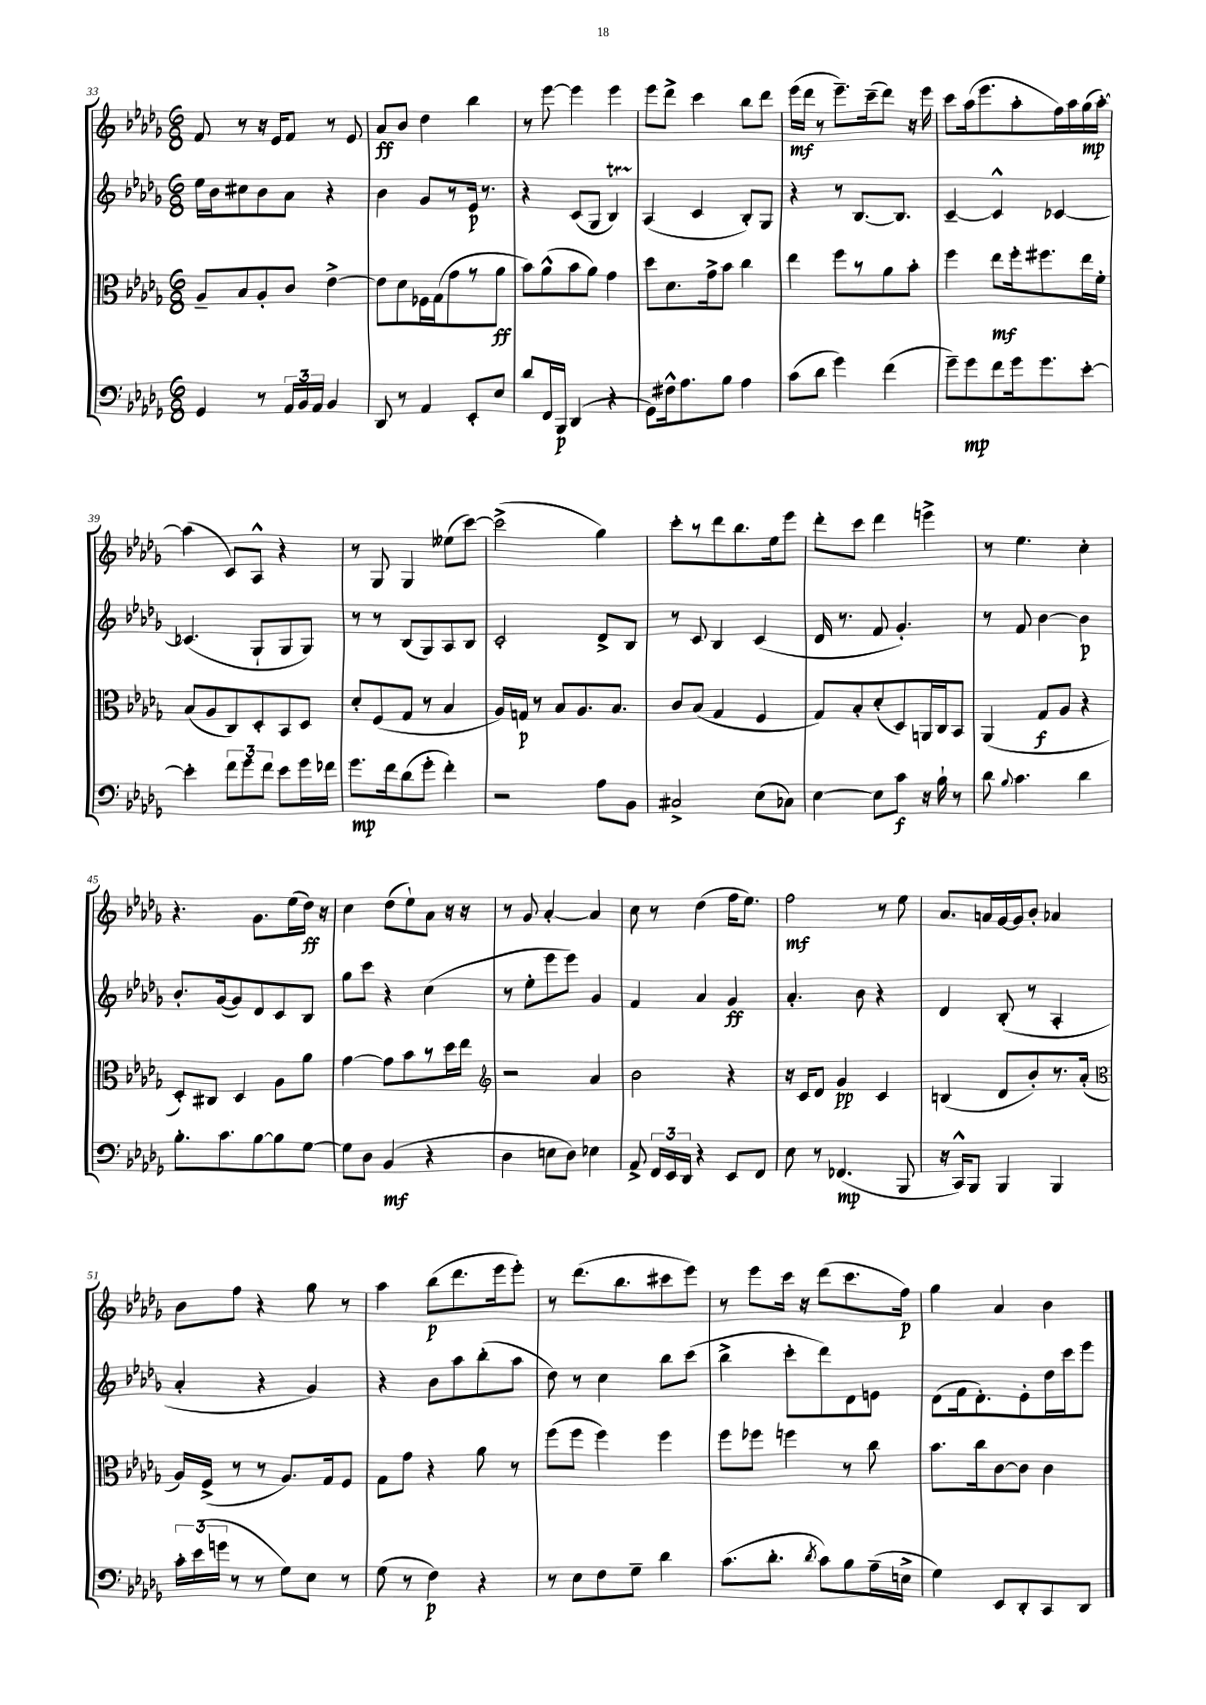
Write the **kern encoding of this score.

**kern	**kern	**kern	**kern
*staff4	*staff3	*staff2	*staff1
*clefF4	*clefC3	*clefG2	*clefG2
*k[b-e-a-d-g-]	*k[b-e-a-d-g-]	*k[b-e-a-d-g-]	*k[b-e-a-d-g-]
*M6/8	*M6/8	*M6/8	*M6/8
4GG-/	8A-~/L	16ee-\LL	8f/
.	.	16b-\J	.
.	8B-/	8cc#\	8r
8r	8A-'/	8b-\	16r
.	.	.	16e-/LK
24AA-/LL	8c/J	8a-\J	8f/J
24BB-/	.	.	.
24AA-/JJ	.	.	.
4BB-/	[4e-^\	4r	8r
.	.	.	8e-/
=	=	=	=
8DD-/	8e-\]L	4b-\	8a-/L
8r	8d-\	.	8b-/J
4AA-/	16F-\L	8g-/L	4dd-\
.	(16G-\J	.	.
.	8g-\	8r	.
8EE-'/L	8r	16e-/Jk	4bb-\
.	.	8.r	.
8E-/J	8a-\J	.	.
=	=	=	=
8d-/L	8b-\L)	4r	8r
16FF/L	(8a-^^\	.	[8eee-\
16BBB-/JJ	.	.	.
(4DD-/	8b-\	(8c/L	4eee-\]
.	8a-\J)	8G-/J	.
4r	4g-\	4B-/)	4eee-\
=	=	=	=
8GG-\L)	8dd-\L	(4A-/	8eee-\L
16F#^^\k	8.d-\	.	8ddd-^\J
8.A-\	.	.	.
.	.	4c/	4ccc\
.	16g-^\k	.	.
8B-\J	8b-\J	.	.
4A-\	4cc\	8B-'/L)	8bb-\L
.	.	8G-/J	8ddd-\J
=	=	=	=
(8c\L	4ee-\	4r	(16eee-\LL
.	.	.	16ddd-\JJ
8d-\J	.	.	8r
4g-\)	8ff\L	8r	8.eee-~\L)
.	8r	[8.B-/L	.
.	.	.	(16ccc~\k
(4f\	8a-\	.	8ddd-\J)
.	.	8.B-/]J	.
.	8b-'\J	.	16r
.	.	.	16eee-\
=	=	=	=
8g-~\L)	4ff\	[4c~/	8ccc\L
8g-\	.	.	(16aa-\k
.	.	.	8.eee-\
8f\	8ee-\L	4c^^/]	.
16g-\k	16ff'\k	.	8aa-'\
8.g-\	8.ff#\	.	.
.	.	[4c-/	16ff\L)
.	.	.	16aa-\
[8e-'\J	16ee-\L	.	(16gg-\
.	16f'\JJ	.	[16aa-'\JJ)
=	=	=	=
4e-'\]	(8B-/L	(4.c-/]	(4aa-\]
.	8A-/	.	.
12f\L	8C/)	.	8c/L)
12g-\	.	.	.
.	8D-'/	8G-`/L	8A-^^/J
12f\J	.	.	.
8e-\L	8BB-/	8G-/	4r
16g-\L	8D-/J	8G-/J)	.
16f-\JJ	.	.	.
=	=	=	=
8.g-\L	8d-'/L	8r	8r
.	(8F/	8r	8G-/
16f\k	.	.	.
(8d-\	8G-/J	(8B-/L	4G-/
8g-'\J	8r	8G-/)	.
4f'\)	4B-/	8A-/	(8ee--\L
.	.	8B-/J	[8ccc\J)
=	=	=	=
2r	16A-/LL)	2c'/	(2ccc^\]
.	16G/JJ	.	.
.	8r	.	.
.	8B-/L	.	.
.	8.A-/	.	.
8A-\L	.	8d-^/L	4gg-\)
.	8.B-/J	.	.
8BB-\J	.	8B-/J	.
=	=	=	=
2C#^/	8c/L	8r	8ccc'\L
.	(8B-/J	8c/	8r
.	4G-/	4B-/	8ddd-\
.	.	.	8.bb-\
(8E-\L	4F/	(4c/	.
.	.	.	16ee-\k
8C-\J)	.	.	8eee-\J
=	=	=	=
[4E-\	8G-/L)	16d-/	8ddd-'\L
.	.	8.r	.
.	8B-'/	.	8ccc\J
8E-\]L	(8d-'/	8f/	4ddd-\
8c\J	8D-/)	4.g-'/)	.
16r	16AA/L	.	4eee^\
16B-`\	16C/J	.	.
8r	8BB-/J	.	.
=	=	=	=
8d-\	(4AA-/	8r	8r
8qqB-/	.	.	.
4.c\	.	8f/	4.ee-\
.	8G-/L	[4b-\	.
.	8A-/J	.	.
4d-\	4r	4b-\]	4cc'\
=	=	=	=
8.B-'\L	8D-'/L)	8.b-'/L	4.r
.	8C#/J	.	.
8.c\	.	([16g-/k	.
.	4D-/	8g-/])	.
[8B-\	.	8d-/	8.g-\L
8B-\]	8A-\L	8c/	.
.	.	.	(16ee-\L
[8G-\J	8a-\J	8B-/J	16dd-\JJ)
.	.	.	16r
=	=	=	=
8G-\]L	[4g-\	8gg-\L	4cc\
8D-\J	.	8ccc\J	.
(4BB-/	8g-\]L	4r	(8dd-\L
.	8b-\	.	8ee-`\)
4r	8r	(4cc\	8a-\J
.	16dd-\L	.	16r
.	16ee-\JJ	.	16r
=	=	=	=
*	*clefG2	*	*
4D-\	2r	8r	8r
.	.	8ee-'\L	8g-/
8E\L	.	8eee-\	[4a-'/
8D-\J)	.	8eee-\J)	.
4E-\	4a-/	4g-/	4a-/]
=	=	=	=
8AA-^/	2b-\	4f/	8cc\
24FF/LL	.	.	8r
24EE-/	.	.	.
24DD-/JJ	.	.	.
4r	.	4a-/	(4dd-\
8EE-/L	4r	4g-/	16ff\LK
.	.	.	8.ee-\J)
8FF/J	.	.	.
=	=	=	=
8E-\	16r	4.a-'/	2ff\
.	16c/LK	.	.
8r	8d-/J	.	.
(4.FF-/	4g-/	.	.
.	.	8b-\	.
.	4c/	4r	8r
8BBB-/	.	.	8ee-\
=	=	=	=
16r	(4B/	4d-/	8.a-/L
16CC^^/LK)	.	.	.
8BBB-/J	.	.	.
.	.	.	16a/L
4BBB-/	8d-/L	(8B-'/	[16g-/
.	.	.	16g-/]J
.	8b-'/)	8r	8b-'/J
4BBB-/	8.r	4A-'/	4a-/
.	(16a-'/Jk	.	.
=	=	=	=
*	*clefC3	*	*
24c'\LL	16A-/LL)	4a-'/	8b-\L
(24e-\	.	.	.
.	(16F^/JJ	.	.
24g\JJ	.	.	.
8r	8r	.	8ff\J
8r	8r	4r	4r
8G-\L)	8.A-/L)	.	.
8E-\J	.	4g-/)	8gg-\
.	16G-/k	.	.
8r	8F/J	.	8r
=	=	=	=
(8G-\	8G-\L	4r	4aa-\
8r	8g-\J	.	.
4F\)	4r	8b-\L	(8bb-\L
.	.	8aa-\	8.ddd-\
4r	8a-\	(8bb-'\	.
.	.	.	16eee-\k
.	8r	8aa-\J	8eee-'\J)
=	=	=	=
8r	(8ff\L	8dd-\)	8r
8E-\L	8ff\J	8r	(8.ddd-\L
8F\	4ff\)	4cc\	.
.	.	.	8.bb-\
8G-~\J	.	.	.
4d-\	4ff\	8bb-\L	8ccc#\
.	.	(8ccc\J	8eee-\J)
=	=	=	=
(8.c\L	8ff\L	4bb-^\	8r
.	8ff-\J	.	8eee-\L
8.d-'\J	.	.	.
.	4ff\	8ccc'\L	16ccc\Jk
.	.	.	16r
8qd-/	.	.	.
8c\L)	.	8ddd-\)	(8ddd-\L
8B-\	8r	8d-\	8.ccc\
(16A-~\L	8cc\	8e\J	.
16E^\JJ	.	.	16ff\Jk)
=	=	=	=
4G-\)	8.b-\L	(8d-\L	4gg-\
.	.	16f\k	.
.	16cc\k	8.d-'\)	.
8EE-/L	[8c\	.	4a-/
8DD-'/	8c\]J	8e-'\	.
8CC/	4c\	16dd-\L	4b-\
.	.	16ccc\J	.
8DD-/J	.	8eee-\J	.
==	==	==	==
*-	*-	*-	*-
